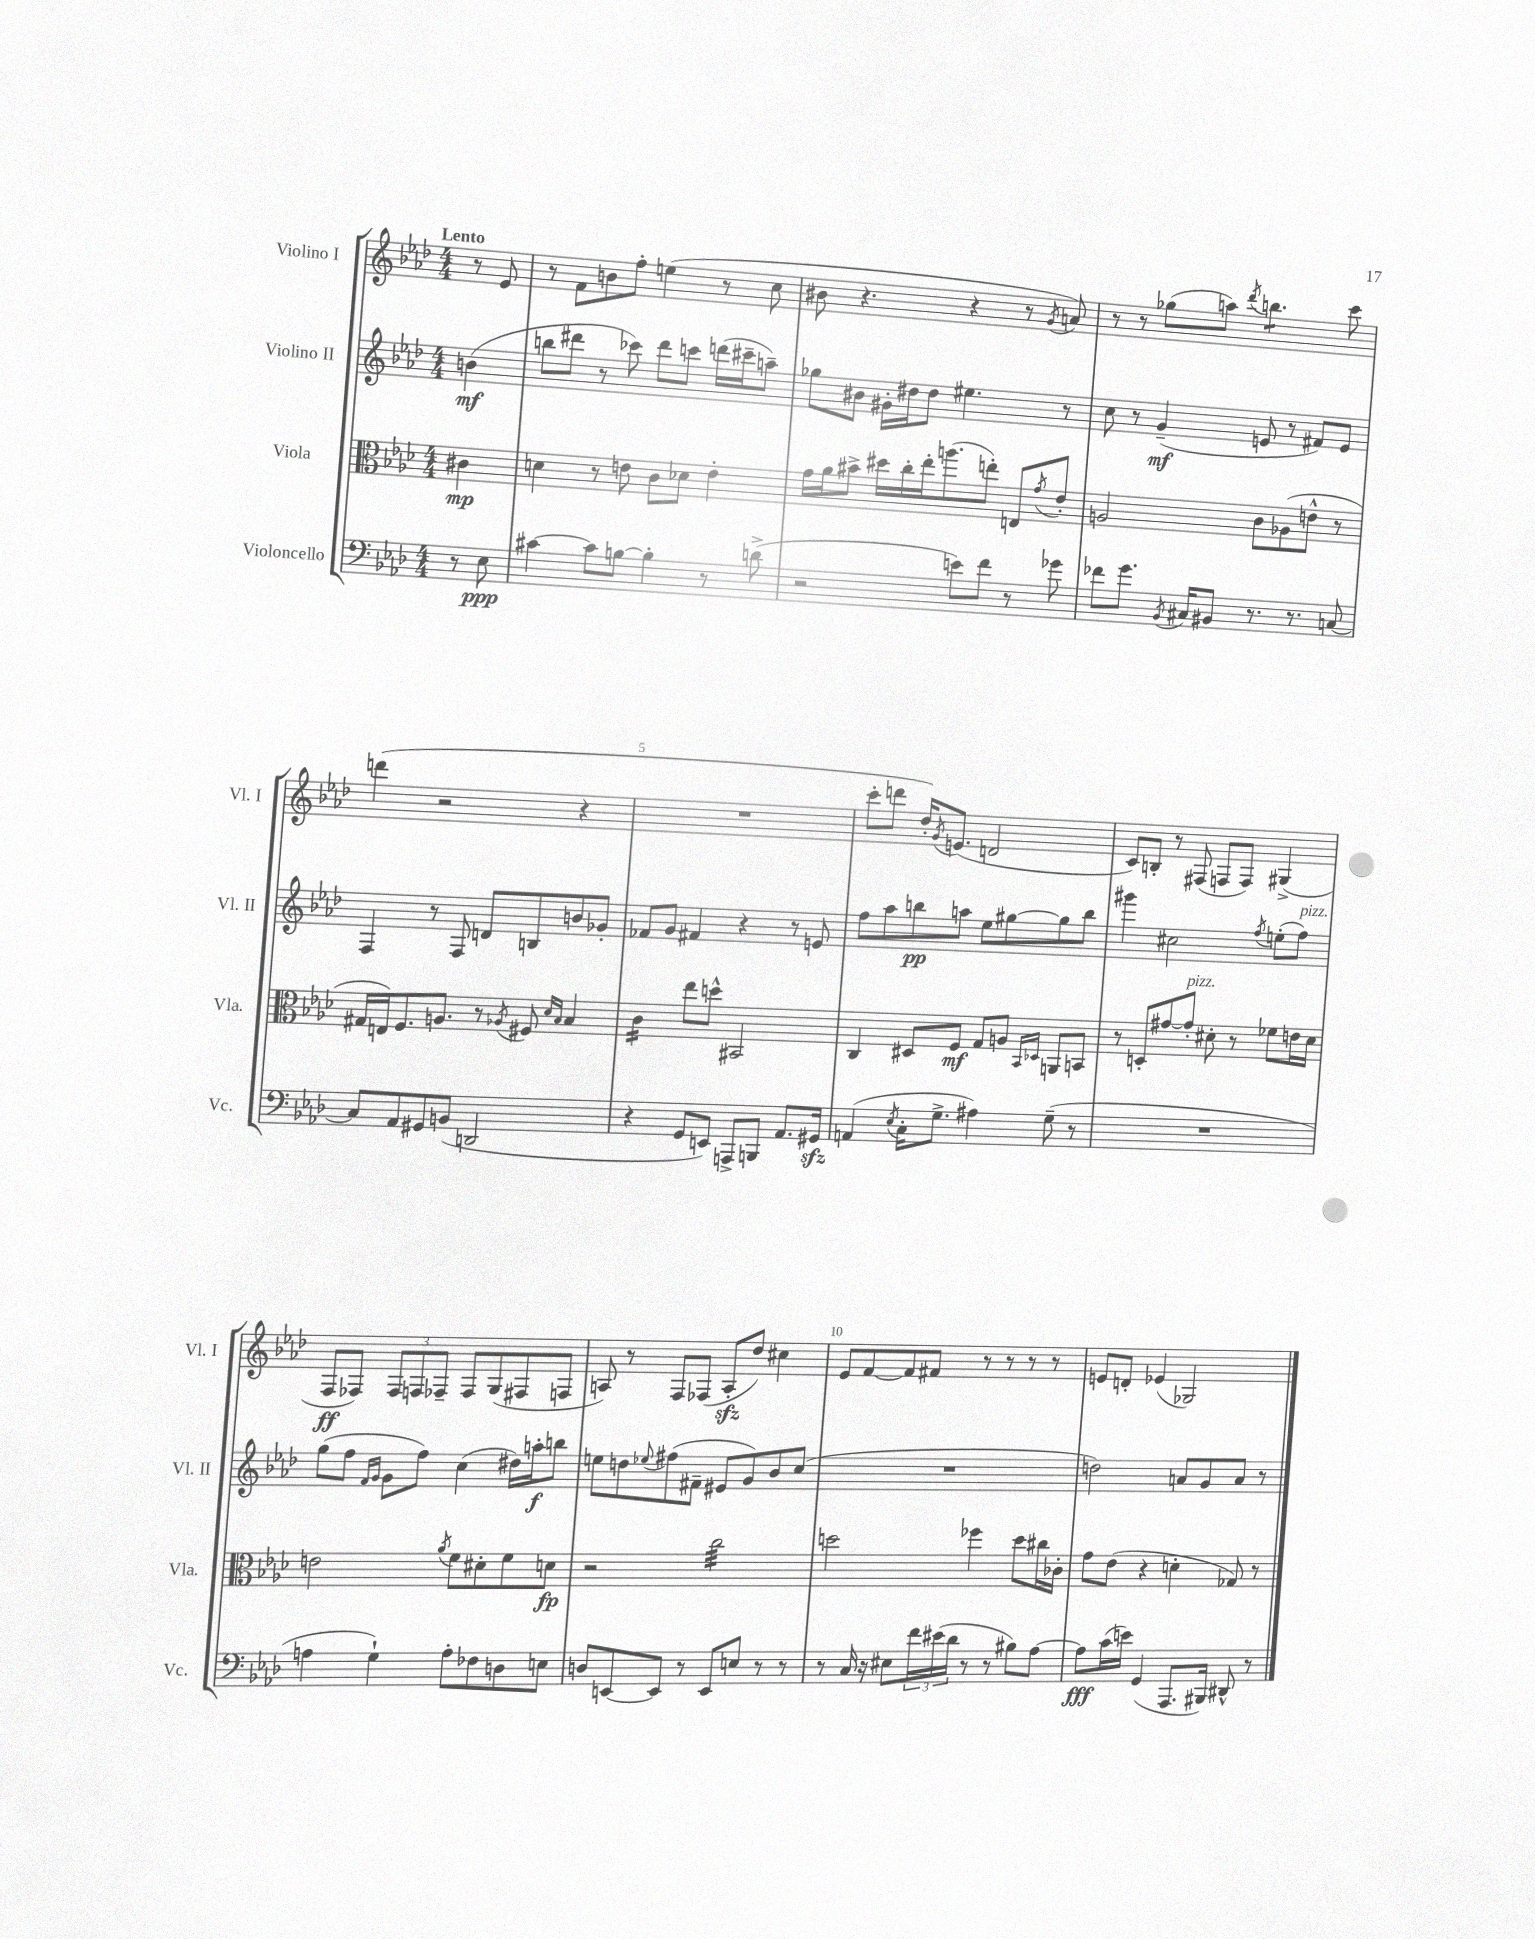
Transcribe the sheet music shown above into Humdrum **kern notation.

**kern	**dynam	**kern	**dynam	**kern	**dynam	**kern	**dynam
*part4	*part4	*part3	*part3	*part2	*part2	*part1	*part1
*staff4	*staff4	*staff3	*staff3	*staff2	*staff2	*staff1	*staff1
*I"Violoncello	*	*I"Viola	*	*I"Violino II	*	*I"Violino I	*
*I'Vc.	*	*I'Vla.	*	*I'Vl. II	*	*I'Vl. I	*
*clefF4	*	*clefC3	*	*clefG2	*	*clefG2	*
*k[b-e-a-d-]	*	*k[b-e-a-d-]	*	*k[b-e-a-d-]	*	*k[b-e-a-d-]	*
*M4/4	*	*M4/4	*	*M4/4	*	*M4/4	*
=	=	=	=	=	=	=	=
!	!	!	!	!	!	!LO:TX:a:B:t=Lento	!
8r	.	4c#X\	mp	(4bn\	mf	8r	.
8E-\	ppp	.	.	.	.	8e-/	.
=1	=1	=1	=1	=1	=1	=1	=1
[4c#X\	.	4dn\	.	8bbn\L	.	8r	.
.	.	.	.	8ddd#X\J	.	8f\L	.
8c#\L]	.	8r	.	8r	.	8bn\	.
[8Bn\J	.	8en\	.	8ccc-X\)	.	8ff'\J	.
4B'\]	.	8c\L	.	8ddd#\L	.	(4een\	.
.	.	8d-X\J	.	8cccn\J	.	.	.
8r	.	4e'\	.	(16dddn\LL	.	8r	.
.	.	.	.	16ccc#X~\J	.	.	.
(8dn^\	.	.	.	8aan~\J)	.	8cc\	.
=2	=2	=2	=2	=2	=2	=2	=2
2r	.	16g\LL	.	8gg-X\L	.	8b#X\	.
.	.	16a-\J	.	.	.	.	.
.	.	8b#X^\J	.	8b#X\J	.	4.r	.
.	.	16dd#X\LL	.	16g#X'\LL	.	.	.
.	.	16cc'\	.	16dd#X\J	.	.	.
.	.	16ee-'\J	.	8dd#\J	.	.	.
.	.	(8.aan\	.	.	.	.	.
8en\L)	.	.	.	4.ee#X\	.	4r	.
8f\J	.	8een'\J)	.	.	.	.	.
8r	.	8En/L	.	.	.	8r	.
.	.	8qg/	.	.	.	8qg/	.
8g-X\	.	8e-'/J	.	8r	.	8an/)	.
=3	=3	=3	=3	=3	=3	=3	=3
8f-X\L	.	2An/	.	8cc\	.	8r	.
8.g\J	.	.	.	8r	.	8r	.
.	.	.	.	(4g~/	mf	(8gg-X\L	.
8qBB-/	.	.	.	.	.	.	.
16C#X/KL	.	.	.	.	.	.	.
8BB#X/J	.	.	.	.	.	8aan\J)	.
.	.	.	.	.	.	8qddd-/	.
*	*	*	*	*	*	*tremolo	*
8.r	.	8c\L	.	8en/	.	8bbn\L	.
.	.	(8A-X\	.	8r	.	8bbn\	.
8.r	.	.	.	.	.	.	.
.	.	8en^^\J	.	8f#X/L)	.	8bbn\J	.
*	*	*	*	*	*	*Xtremolo	*
[8Cn/	.	8r	.	8e/J	.	8ccc\	.
!!LO:LB:g=z
=4	=4	=4	=4	=4	=4	=4	=4
8C/L]	.	16G#X/LL	.	4F/	.	(4dddn\	.
.	.	16En/J)	.	.	.	.	.
8AA-/	.	8.F/	.	.	.	.	.
8GG#X/	.	.	.	8r	.	2r	.
.	.	8.An/J	.	.	.	.	.
(8BBn/J	.	.	.	8F/	.	.	.
2DDn/	.	8r	.	8dn/L	.	.	.
.	.	8qA-X/	.	.	.	.	.
.	.	8F#X/	.	8Bn/	.	.	.
.	.	16qqd-/LL	.	.	.	.	.
.	.	16qqB-/JJ	.	.	.	.	.
.	.	4B-/	.	8bn/	.	4r	.
.	.	.	.	8g-X'/J	.	.	.
=5	=5	=5	=5	=5	=5	=5	=5
*	*	*tremolo	*	*	*	*	*
4r	.	16c\LL	.	8f-X/L	.	1r	.
.	.	16c\	.	.	.	.	.
.	.	16c\	.	8g/J	.	.	.
.	.	16c\JJ	.	.	.	.	.
*	*	*Xtremolo	*	*	*	*	*
8GG/L	.	8ee-\L	.	4f#X/	.	.	.
8EEn/J)	.	8ddn^^\J	.	.	.	.	.
8AAAn^/L	.	2BB#X/	.	4r	.	.	.
8BBBn/J	.	.	.	.	.	.	.
8.AA-/L	.	.	.	8r	.	.	.
.	.	.	.	8en/	.	.	.
16GG#Xzz/Jk	.	.	.	.	.	.	.
=6	=6	=6	=6	=6	=6	=6	=6
(4AAn/	.	4C/	.	8ff\L	.	8ccc'\L	.
.	.	.	.	8aa-\	.	8dddn\J	.
8qE-/	.	.	.	.	.	.	.
16C'\KL	.	8D#X/L	.	8bbn\	pp	16dd-'/KL)	.
.	.	.	.	.	.	8qg/	.
8.G^\J	.	.	.	.	.	(8.en/J	.
.	.	8F/J	mf	8aan\J	.	.	.
4A#X\)	.	8G/L	.	8ee-\L	.	2dn/	.
.	.	8An/J	.	[8gg#X\	.	.	.
.	.	16qqBB-/LL	.	.	.	.	.
.	.	16qqD-X/JJ	.	.	.	.	.
(8G~\	.	8AAn/L	.	8gg#\]	.	.	.
8r	.	8BBn/J	.	8bb\J	.	.	.
=7	=7	=7	=7	=7	=7	=7	=7
1r	.	8r	.	4ggg#X\	.	8c/L)	.
.	.	8Dn'/L	.	.	.	8Bn'/J	.
.	.	[8g#X/	.	2cc#X\	.	8r	.
!	!	!LO:TX:a:i:t=pizz.	!	!	!	!	!
.	.	8g#'/J]	.	.	.	(8F#X/	.
.	.	8d#X'\	.	.	.	8Fn/L	.
.	.	8r	.	.	.	8F/J)	.
.	.	.	.	8qff/	.	.	.
.	.	8f-X\L	.	(8een'\L	.	(4G#X^/	.
!	!	!	!	!LO:TX:a:i:t=pizz.	!	!	!
.	.	16en\L	.	8ff\J)	.	.	.
.	.	16d#\JJ	.	.	.	.	.
!!LO:LB:g=z
=8	=8	=8	=8	=8	=8	=8	=8
4An\	.	2en\	.	(8gg\L	.	8F/L	ff
.	.	.	.	8ff\J	.	8F-X/J)	.
.	.	.	.	16qqf/LL	.	.	.
.	.	.	.	16qqg/JJ	.	.	.
4G`\)	.	.	.	8g\L	.	12F-/L	.
.	.	.	.	.	.	12Fn/	.
.	.	.	.	8ff\J)	.	.	.
.	.	.	.	.	.	12F-X~/J	.
.	.	8qa-/	.	.	.	.	.
8A'\L	.	8f\L	.	(4cc\	.	8F-/L	.
8F-X\	.	8d#X'\	.	.	.	(8G/	.
8Dn\	.	8f\	.	16dd#X\LL)	.	8F#X/	.
.	.	.	.	16aan'\J	f	.	.
8En\J	.	8dn\J	fp	8bbn\J	.	8Fn/J	.
=9	=9	=9	=9	=9	=9	=9	=9
8Dn/L	.	2r	.	8een\L	.	8An/)	.
[8EEn/	.	.	.	8ddn\	.	8r	.
.	.	.	.	8qqee-X/	.	.	.
8EE/J]	.	.	.	(8ff#X\	.	8F/L	.
8r	.	.	.	8f#X~\J	.	(8F-X/J	.
*	*	*tremolo	*	*	*	*	*
8EE/L	.	32cc\LLL	.	8e#X/L	.	8Azz'/L	.
.	.	32cc\	.	.	.	.	.
.	.	32cc\	.	.	.	.	.
.	.	32cc\	.	.	.	.	.
8En/J	.	32cc\	.	8g/)	.	8dd-/J)	.
.	.	32cc\	.	.	.	.	.
.	.	32cc\	.	.	.	.	.
.	.	32cc\	.	.	.	.	.
8r	.	32cc\	.	8b-/	.	4cc#X\	.
.	.	32cc\	.	.	.	.	.
.	.	32cc\	.	.	.	.	.
.	.	32cc\	.	.	.	.	.
8r	.	32cc\	.	(8cc/J	.	.	.
.	.	32cc\	.	.	.	.	.
.	.	32cc\	.	.	.	.	.
.	.	32cc\JJJ	.	.	.	.	.
*	*	*Xtremolo	*	*	*	*	*
=10	=10	=10	=10	=10	=10	=10	=10
8r	.	2ddn\	.	1r	.	8e-/L	.
16C/	.	.	.	.	.	[8f/	.
16r	.	.	.	.	.	.	.
8E#X\L	.	.	.	.	.	8f/]	.
24f\L	.	.	.	.	.	8f#X/J	.
(24e#X\	.	.	.	.	.	.	.
24d-\JJ	.	.	.	.	.	.	.
8r	.	4ff-X\	.	.	.	8r	.
8r	.	.	.	.	.	8r	.
8B#X\L)	.	8dd\L	.	.	.	8r	.
[8A-\J	.	16cc#X\L	.	.	.	8r	.
.	.	16c-X'\JJ	.	.	.	.	.
=11	=11	=11	=11	=11	=11	=11	=11
8A-\L]	fff	8g\L	.	2ddn\)	.	8en/L	.
(16c\L	.	(8e-\J	.	.	.	8dn'/J	.
16en\JJ)	.	.	.	.	.	.	.
(4GG/	.	4r	.	.	.	(4e-X/	.
8.AAA-/L	.	4dn'\	.	8an/L	.	2G-X/)	.
.	.	.	.	8g/	.	.	.
16BBB#X/Jk)	.	.	.	.	.	.	.
8DD#X^^/	.	8G-X/)	.	8a/J	.	.	.
8r	.	8r	.	8r	.	.	.
==	==	==	==	==	==	==	==
*-	*-	*-	*-	*-	*-	*-	*-
